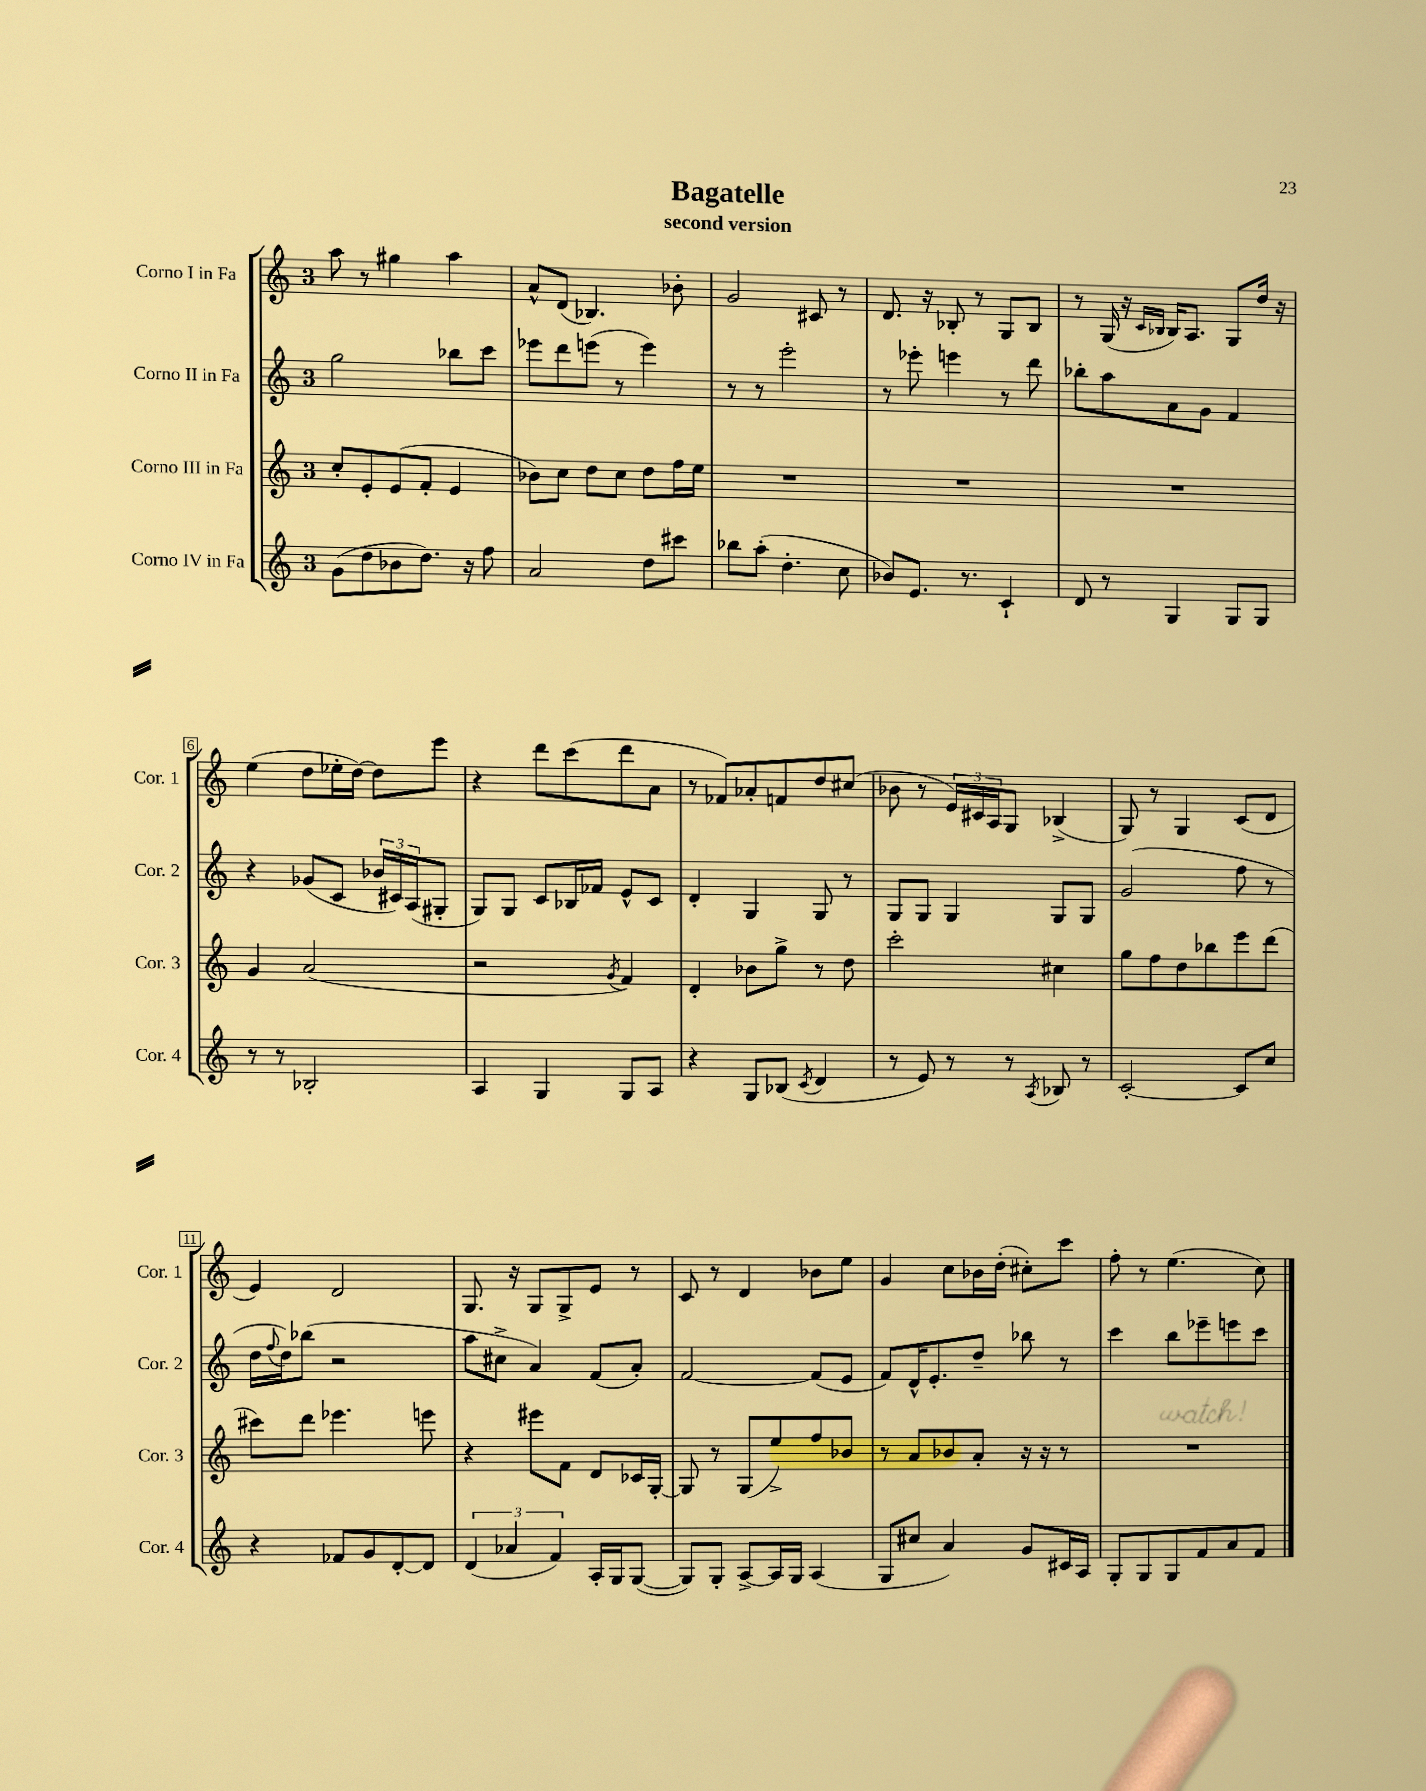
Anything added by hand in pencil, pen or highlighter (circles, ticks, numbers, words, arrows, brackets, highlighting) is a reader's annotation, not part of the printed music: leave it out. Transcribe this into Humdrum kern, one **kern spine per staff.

**kern	**kern	**kern	**kern
*staff4	*staff3	*staff2	*staff1
*clefG2	*clefG2	*clefG2	*clefG2
*k[]	*k[]	*k[]	*k[]
*M3/4	*M3/4	*M3/4	*M3/4
(8g	8cc'	2gg	8aa
8dd	8e'	.	8r
8b-	(8e	.	4gg#
8.dd)	8f'	.	.
.	4e	8bb-	4aa
16r	.	.	.
8ff	.	8ccc	.
=	=	=	=
2a	8b-)	8eee-	8a^^
.	8cc	8ddd	(8d
.	8dd	(8eee	4.B-)
.	8cc	8r	.
8dd	8dd	4eee)	.
8ccc#	16ff	.	8b-'
.	16ee	.	.
=	=	=	=
8bb-	2.r	8r	2g
(8aa'	.	8r	.
4.dd'	.	2eee'	.
.	.	.	8c#
8cc	.	.	8r
=	=	=	=
8b-)	2.r	8r	8.d
8.e	.	8eee-'	.
.	.	.	16r
.	.	4eee	8B-'
8.r	.	.	.
.	.	.	8r
4c`	.	8r	8G
.	.	8ddd	8B-
=	=	=	=
8d	2.r	8bb-'	8r
8r	.	8aa	(16G
.	.	.	16r
.	.	.	16qqc
.	.	.	16qqB-
4G	.	8a	16B-)
.	.	.	8.A
.	.	8g	.
8G	.	4f	8G
8G	.	.	16dd
.	.	.	16r
=	=	=	=
8r	4g	4r	(4ee
8r	.	.	.
2B-'	(2a	(8g-	8dd
.	.	8c	16ee-'
.	.	.	[16dd)
.	.	24b-	8dd]
.	.	24c#)	.
.	.	(24A	.
.	.	8G#'	8eee
=	=	=	=
4A	2r	8G)	4r
.	.	8G	.
4G	.	8c	8ddd
.	.	16B-	(8ccc
.	.	16f-	.
.	8qg	.	.
8G	4f)	8e^^	8ddd
8A	.	8c	8a
=	=	=	=
4r	4d'	4d'	8r
.	.	.	8f-)
8G	8b-	4G	8a-'
(8B-	8gg^	.	8f
8qc	.	.	.
4d	8r	8G	8dd
.	8dd	8r	(8cc#
=	=	=	=
8r	2ccc'	8G	8b-
8e)	.	8G	8r
8r	.	4G	24e)
.	.	.	24c#
.	.	.	24A
8r	.	.	8G
8qA	.	.	.
8B-	4cc#	8G	(4B-^
8r	.	8G	.
=	=	=	=
[2c'	8gg	(2g	8G)
.	8ff	.	8r
.	8dd	.	4G
.	8bb-	.	.
8c]	8eee	8ff	(8c
8cc	(8ddd	8r	8d
=	=	=	=
4r	8ccc#)	16dd	4e)
.	.	8qqff	.
.	.	16dd)	.
.	8ddd	(8bb-	.
8f-	4.eee-	2r	2d
8g	.	.	.
[8d'	.	.	.
8d]	8eee	.	.
=	=	=	=
(6d	4r	8aa	8.G
.	.	8cc#^	.
6a-	.	.	.
.	.	.	16r
.	8eee#	4a)	8G
6f)	.	.	.
.	8f	.	8G^
16A'	8d	(8f	8e
16G	.	.	.
([8G	16c-	8a')	8r
.	[16G'	.	.
=	=	=	=
8G])	8G]	[2f	8c
8G'	8r	.	8r
[8A^	(8G	.	4d
16A]	8ee^)	.	.
16G	.	.	.
(4A	8ff	(8f]	8b-
.	8b-	8e	8ee
=	=	=	=
8G	8r	8f)	4g
8cc#	8a	16d^^	.
.	.	8.e'	.
4a)	8b-	.	8cc
.	8a'	8dd~	16b-
.	.	.	(16dd'
8g	16r	8bb-	8cc#')
.	16r	.	.
16c#	8r	8r	8ccc
16A	.	.	.
=	=	=	=
8G'	2.r	4ccc	8ff'
8G	.	.	8r
8G	.	8bb	(4.ee
8f	.	8eee-~	.
8a	.	8eee	.
8f	.	8ccc	8cc)
==	==	==	==
*-	*-	*-	*-
